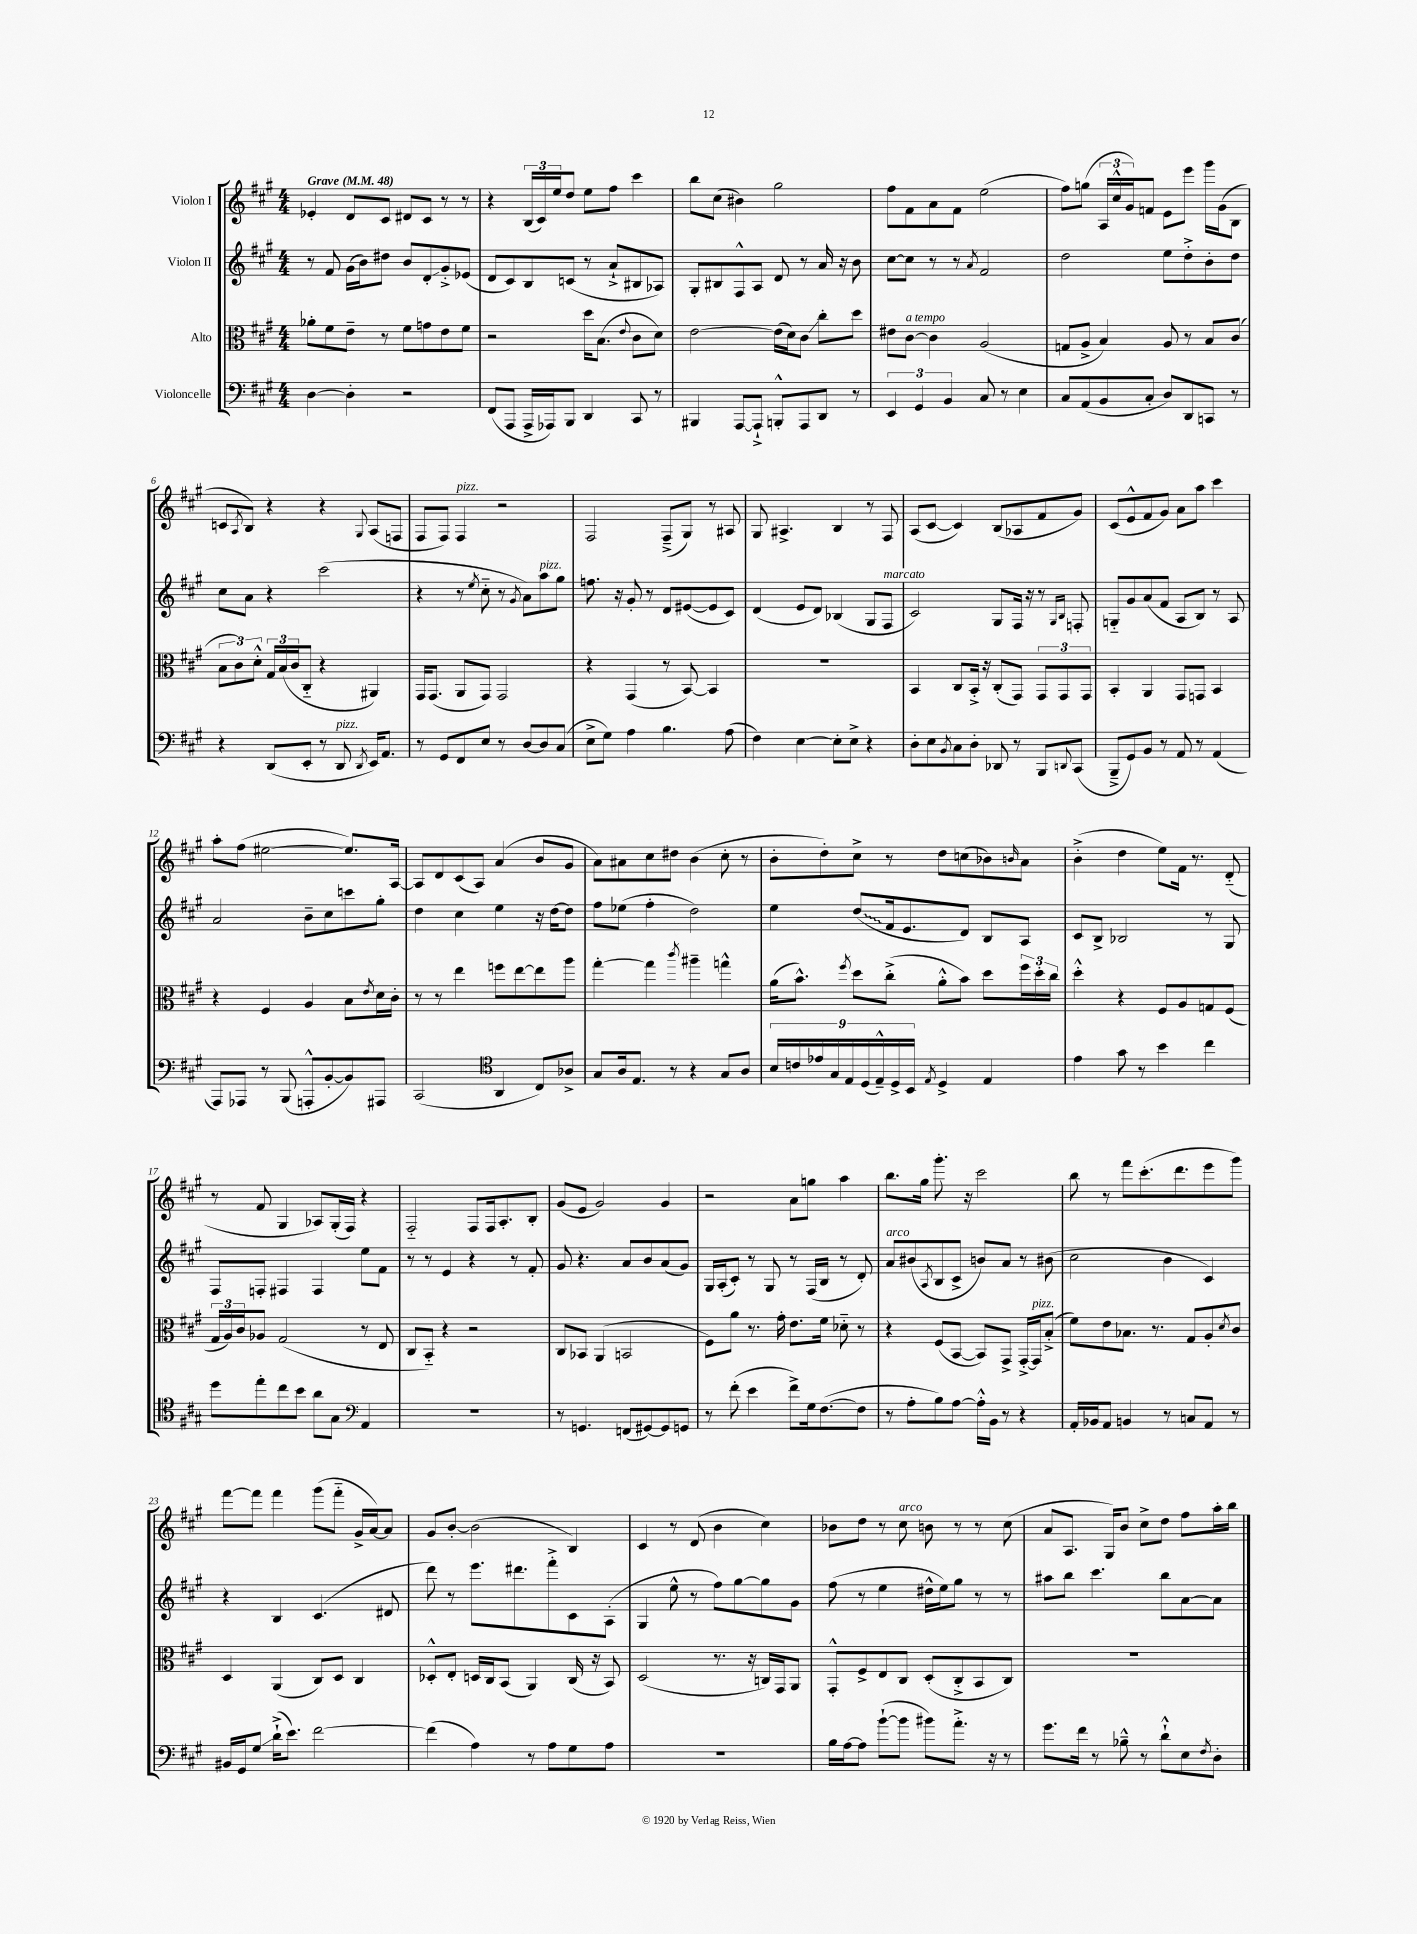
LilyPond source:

<<
\new StaffGroup <<
\new Staff = "s0" \with { instrumentName = "Violon I" } {
    \clef treble \key a \major \numericTimeSignature \time 4/4 \tempo "Grave" 4 = 48
    ees'4-. d'8 cis'8 dis'8 cis'8 r8 r8 |
    r4 \tuplet 3/2 { b16( cis'16) e''16 } d''8 e''8 fis''8 cis'''4 |
    b''8 cis''8( bis'4) gis''2 |
    fis''8 fis'8 a'8 fis'8 e''2( |
    fis''8) g''8( \tuplet 3/2 { a16 cis''16-^ gis'16) } f'8 e'8 e'''8 gis'''16 gis'16( b8 |
    c'8 \acciaccatura { a8 } b8) r4 r4 \appoggiatura { gis8 } a8( f8 |
    fis8 fis8) fis4^\markup { \italic "pizz." } r2 |
    fis2 fis8--->( gis8) r8 ais8 |
    gis8 ais4.-> b4 r8 fis8 |
    a8( cis'8~ cis'4) b8( aes8 fis'8 gis'8) |
    cis'8( e'8-^ fis'8 gis'8) a'8 a''8 cis'''4 |
    a''8-. fis''8( eis''2~ eis''8.) a16~ |
    a8 d'8 cis'8( a8) a'4( b'8 gis'8 |
    a'8) ais'8 cis''8 dis''8 b'4( cis''8-. r8 |
    b'8-. d''8-.) cis''8-> r8 d''8 c''8( bes'8) \grace { b'16 } a'8 |
    b'4-.->( d''4 e''8) fis'16 r8. d'8-_( |
    r8 fis'8 gis4 aes8) gis16-.( fis16) r4 |
    fis2-_ fis8 fis16 a8.-. b8-. |
    gis'8( e'8 gis'2) gis'4 |
    r2 a'8 g''8 a''4 |
    b''8. gis''16 gis'''8.-. r16 cis'''2 |
    b''8 r8 fis'''8 cis'''8.-.( d'''8. e'''8 gis'''8) |
    fis'''8~ fis'''8 fis'''4 gis'''8( fis'''8-_ gis'16-> a'16~) a'8 |
    gis'8 b'8~-. b'2( b4) |
    cis'4 r8 d'8( b'4 cis''4) |
    bes'8 d''8 r8 cis''8^\markup { \italic "arco" } b'8 r8 r8 cis''8( |
    a'8 a8. gis16) b'8 cis''8-> d''8 fis''8 a''16-. b''16 \bar "|." |
}
\new Staff = "s1" \with { instrumentName = "Violon II" } {
    \clef treble \key a \major \numericTimeSignature \time 4/4
    r8 fis'8 gis'16( b'16) dis''8 b'8 d'8-.\glissando gis'8-.-> ees'8( |
    d'8 cis'8) b8 c'8( r8 a'8-!-> bis8 aes8) |
    gis8-. bis8 fis8-^ a8 d'8 r8 a'16 r16 b'8 |
    cis''8~ cis''8 r8 r8 \acciaccatura { a'8 } fis'2 |
    d''2 e''8 d''8-.-> b'8-. d''8 |
    cis''8 a'8 r4 cis'''2( |
    r4 r8 \acciaccatura { e''8 } cis''8-_ r8 \acciaccatura { gis'8 } a'8) a''8^\markup { \italic "pizz." } gis''8 |
    f''8. r16 gis'8-. r8 d'8 eis'8~( eis'8 cis'8) |
    d'4( e'8 d'8) bes4( gis8 fis8^\markup { \italic "marcato" } |
    cis'2) gis8 fis16 r16 r8 \grace { gis16 b16 } f8-. |
    g8-_ gis'8 a'8( fis'8 a8 b8) r8 a8 |
    a'2 b'8-- cis''8 c'''8 gis''8-. |
    d''4 cis''4 e''4 r16 d''16~ d''8 |
    fis''8 ees''8( fis''4-. d''2) |
    e''4 \once \override Glissando.style = #'zigzag d''8\glissando( fis'16 e'8. d'8) b8 a8 |
    cis'8 b8-> bes2 r8 gis8 |
    fis8 f8-. fis4 fis4 e''8 fis'8 |
    r8 r8 e'4 r4 r8 fis'8-. |
    gis'8 r4. a'8 b'8 a'8( gis'8) |
    gis16 a16-.( cis'8-.) r8 gis8 r8 fis16( b16 r8 d'8-.) |
    a'8^\markup { \italic "arco" } bis'8( \acciaccatura { a8 } b8 cis'8-> b'8) a'8 r8 bis'8( |
    cis''2 b'4 cis'4) |
    r4 b4 cis'4.( dis'8 |
    d'''8) r8 e'''8. dis'''8. fis'''8-.-> cis'8 a8-.( |
    gis4 e''8-^ r8 fis''8) gis''8~ gis''8 gis'8 |
    fis''8( r8 e''4 dis''16-^ e''16) gis''8 r8 r8 |
    ais''8 b''8 cis'''4. b''8 a'8~ a'8 \bar "|." |
}
\new Staff = "s2" \with { instrumentName = "Alto" } {
    \clef alto \key a \major \numericTimeSignature \time 4/4
    aes'8-. fis'8 e'8-- r8 fis'8 g'8 e'8 fis'8 |
    r2 d''16 b8.( \appoggiatura { e'8 } cis'8 d'8) |
    e'2~ e'16( d'16) cis'8\glissando cis''8-. d''8 |
    eis'8 cis'8~^\markup { \italic "a tempo" } cis'4 a2( |
    g8 a8-> b4) a8 r8 b8 cis'8( |
    \tuplet 3/2 { b8 cis'8) d'8-.-^ } \tuplet 3/2 { gis16 b16( cis'16 } cis8-_ r4 ais,4) |
    gis,16 gis,8.( a,8 gis,8) gis,2 |
    r4 gis,4( r8 b,8~) b,4 |
    R1 |
    b,4 cis8 b,16-.-> r16 cis8-.( gis,8) \tuplet 3/2 { gis,8 gis,8 gis,8 } |
    b,4-. a,4 gis,8 g,8 b,4 |
    r4 fis4 a4 b8 \acciaccatura { e'8 } d'16 cis'16-. |
    r8 r8 e''4 f''8 e''8~ e''8 a''8 |
    gis''4~-. gis''4 \acciaccatura { cis'''8 } ais''4-- g''4-^ |
    a'16( b'8.-^) \acciaccatura { fis''8 } d''8 cis''8-.->( a'8-.-^ b'8) d''8 \tuplet 3/2 { fis''16 d''16-. cis''16 } |
    d''4-.-^ r4 fis8 a8 g8 fis8( |
    \tuplet 3/2 { gis16 a16) cis'16 } aes8 gis2( r8 e8 |
    cis8 b,8-_) r4 r2 |
    cis8 bes,8 a,4( b,2 |
    fis8) a'8 r8. gis'16-. e'8. fis'16 des'8-_ r8 |
    r4 fis8( b,8~ b,8) gis,8-> gis,16~-.-> gis,16^\markup { \italic "pizz." } b8-.->( |
    fis'8) e'8 bes8. r8. gis8 a8-. \acciaccatura { d'8 } cis'8 |
    d4 a,4( cis8) d8 cis4 |
    des8-.-^ e8-. d16 cis16 b,8( a,4) cis16( r16 b,8) |
    d2( r8. r16 c16) gis,16 a,8 |
    gis,8-.-^ fis8-> e8 cis8 d8-.( cis8-.-> b,8 cis8) |
    R1 \bar "|." |
}
\new Staff = "s3" \with { instrumentName = "Violoncelle" } {
    \clef bass \key a \major \numericTimeSignature \time 4/4
    d4~ d4-. r2 |
    fis,8( a,,8 a,,16-> aes,,16) b,,8 d,4 cis,8 r8 |
    bis,,4 a,,8~ a,,8-!-> b,,8-.-^ a,,8 d,8 r8 |
    \tuplet 3/2 { e,4 gis,4 b,4 } cis8 r8 e4 |
    cis8 a,8( b,8 cis8-. d8) d,8 c,8 r8 |
    r4 d,8( e,8-. r8 d,8^\markup { \italic "pizz." } \acciaccatura { d,8 } e,16) a,8. |
    r8 gis,8 fis,8 e8 r8 d8~ d8 cis8( |
    e8-> gis8) a4 b4. a8( |
    fis4) e4~ e8-. e8-> r4 |
    d8-. e8 \acciaccatura { b,8 } cis8 d8-. des,8 r8 b,,8 \appoggiatura { d,8 } cis,8( |
    b,,8---> gis,8) b,8 r8 a,8 r8 a,4( |
    a,,8) aes,,8 r8 b,,8( a,,8-.-^ b,8~-. b,8) ais,,8 |
    cis,2( \clef tenor a,4 cis8) aes8-> |
    gis8 a16 e8. r8 r4 gis8 a8 |
    \tuplet 9/8 { b16 c'16 ees'16 gis16 e16 d16( e16---^) d16-> b,16 } \acciaccatura { e8 } d4-> e4 |
    e'4 gis'8 r8 b'4 cis''4 |
    d''8 e''8-. cis''8 b'8 a'8 gis8 \clef bass a,4 |
    R1 |
    r8 g,4. f,8( gis,8~) gis,8 g,8 |
    r8 fis'8-.( e'4 fis'8->) gis16 fis8.~( fis8 |
    r8 a8-. b8) a8~ a16-.-^ b,16 r8 r4 |
    a,16-. bes,16 a,8 b,4 r8 c8 a,8 r8 |
    bis,16 gis,16 gis8\glissando d'16-!->( e'8.) fis'2~ |
    fis'4( a4) r8 a8 gis8 a8 |
    R1 |
    b16 a16~ a8 b'8~-!( b'8 bis'8) a'8.-.-> r16 r8 |
    gis'8. fis'16 r8 bes8---^ r8 d'8-!-^ e8 \acciaccatura { fis8 } d8-. \bar "|." |
}
>>
>>
